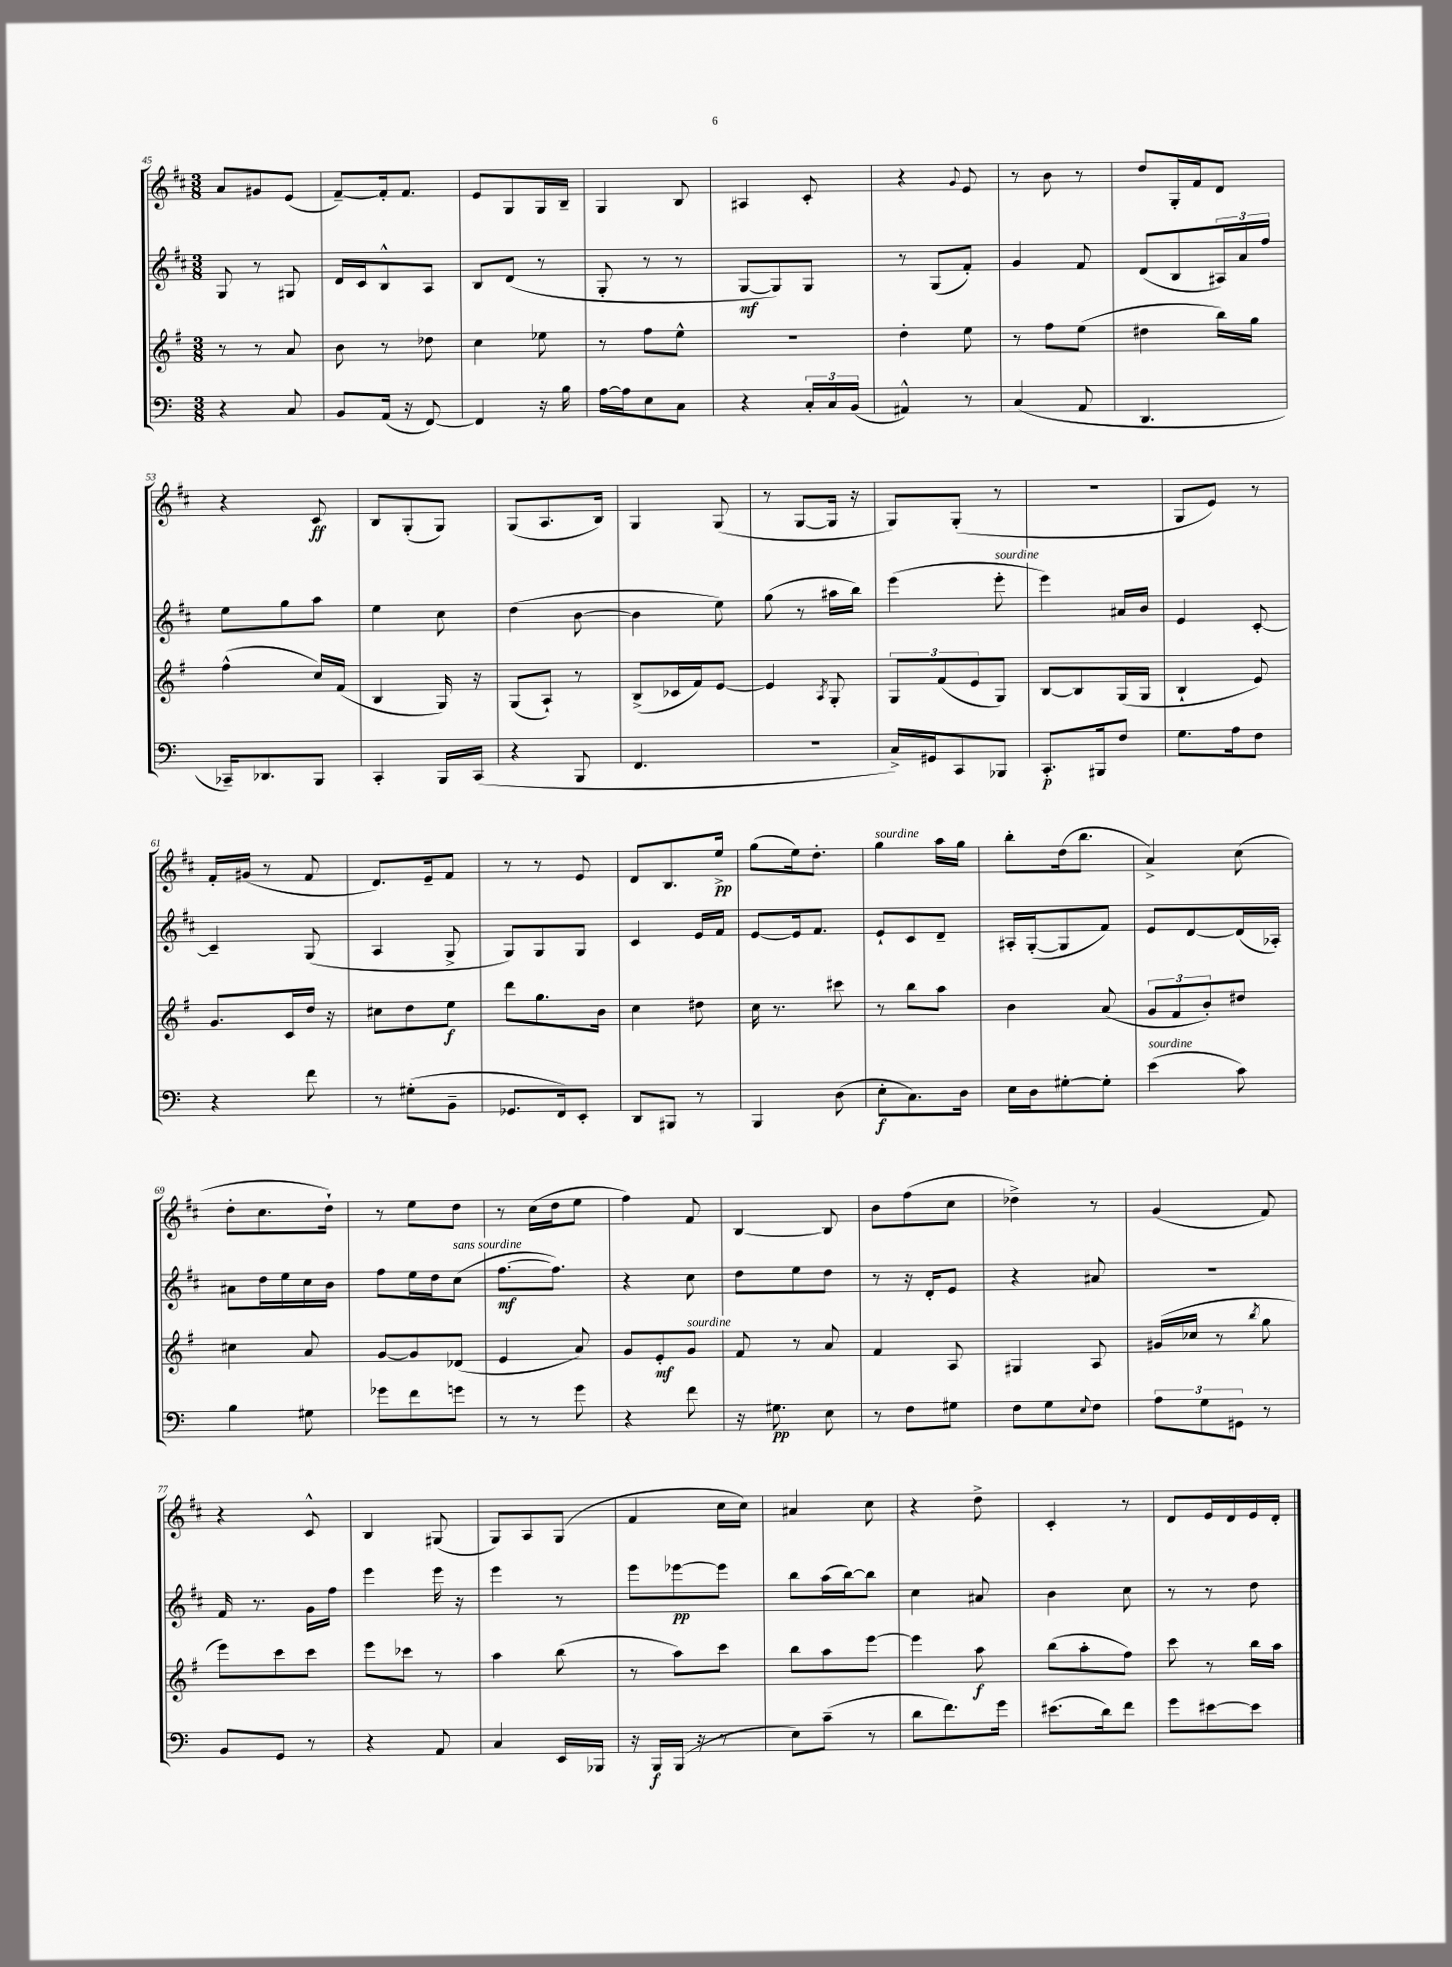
<<
\new StaffGroup <<
\new Staff = "s0" {
    \clef treble \key d \major \numericTimeSignature \time 3/8
    a'8 gis'8 e'8( |
    fis'8~--) fis'16-. fis'8. |
    e'8 g8 g16 b16-- |
    g4 b8 |
    ais4 cis'8-. |
    r4 \appoggiatura { g'8 } e'8 |
    r8 b'8 r8 |
    d''8 g16-. fis'16 d'8 |
    r4 cis'8\ff |
    b8 g8-.( g8) |
    g8( a8. b16) |
    g4 g8( |
    r8 g8~ g16 r16 |
    g8) g8-.( r8 |
    R4. |
    g8 e'8) r8 |
    fis'16-. gis'16( r8 fis'8 |
    d'8.) e'16-- fis'8 |
    r8 r8 e'8 |
    d'8 b8. e''16->\pp |
    g''8( e''16) d''8.-. |
    g''4^\markup { \italic "sourdine" } a''16 g''16 |
    b''8-. d''16( b''8. |
    a'4->) cis''8( |
    d''8-. cis''8. d''16-!) |
    r8 e''8 d''8 |
    r8 cis''16( d''16 e''8 |
    fis''4) fis'8 |
    b4~ b8 |
    b'8 fis''8( cis''8 |
    des''4->) r8 |
    g'4( fis'8) |
    r4 cis'8-^ |
    b4 gis8( |
    g8) a8 g8( |
    fis'4 cis''16 cis''16) |
    ais'4 cis''8 |
    r4 d''8-> |
    cis'4-. r8 |
    d'8 e'16 d'16 e'16 d'16-. \bar "|." |
}
\new Staff = "s1" {
    \clef treble \key d \major \numericTimeSignature \time 3/8
    g8 r8 gis8 |
    d'16 cis'16 b8-^ a8 |
    b8 d'8( r8 |
    g8-. r8 r8 |
    g8~\mf g8) g8 |
    r8 g8( fis'8-.) |
    g'4 fis'8 |
    d'8( b8 \tuplet 3/2 { ais16) a'16 fis''16 } |
    e''8 g''8 a''8 |
    e''4 cis''8 |
    d''4( b'8~ |
    b'4 e''8) |
    g''8( r8 ais''16 b''16) |
    e'''4( e'''8-.^\markup { \italic "sourdine" } |
    e'''4) ais'16 b'16 |
    e'4 cis'8~-. |
    cis'4-- g8( |
    a4 g8-> |
    g8) g8 g8 |
    cis'4 e'16 fis'16 |
    e'8~ e'16 fis'8. |
    e'8-! cis'8 d'8-- |
    ais16-. g16~-.( g8 fis'8) |
    e'8 d'8~ d'16( aes16-.) |
    ais'8 d''16 e''16 cis''16 b'16 |
    fis''8 e''16 d''16 cis''8^\markup { \italic "sans sourdine" }( |
    fis''8.~\mf fis''8.) |
    r4 cis''8 |
    d''8 e''8 d''8 |
    r8 r16 d'16-. e'8 |
    r4 ais'8 |
    R4. |
    fis'16 r8. g'16 fis''16 |
    e'''4 e'''16 r16 |
    e'''4 r8 |
    e'''8 ees'''8~\pp ees'''8 |
    b''8 a''16( b''16~) b''8 |
    cis''4 ais'8 |
    b'4 cis''8 |
    r8 r8 d''8 \bar "|." |
}
\new Staff = "s2" {
    \clef treble \key g \major \numericTimeSignature \time 3/8
    r8 r8 a'8 |
    b'8 r8 des''8 |
    c''4 ees''8 |
    r8 fis''8 e''8-^ |
    R4. |
    d''4-. e''8 |
    r8 fis''8 e''8( |
    dis''4 b''16) g''16 |
    fis''4-^( c''16) fis'16( |
    b4 g16) r16 |
    g8( a8-!) r8 |
    b8->( ces'16 fis'16) e'8~ |
    e'4 \acciaccatura { a8 } g8-. |
    \tuplet 3/2 { g8 fis'8( e'8 } g8) |
    b8~ b8 g16( g16 |
    b4-! e'8) |
    g'8. c'16 d''16 r16 |
    cis''8 d''8 e''8\f |
    d'''8 g''8. b'16 |
    c''4 dis''8 |
    c''16 r8. cis'''8 |
    r8 b''8 a''8 |
    b'4 a'8( |
    \tuplet 3/2 { g'8 fis'8 b'8-.) } dis''8 |
    cis''4 a'8 |
    g'8~ g'8 des'8( |
    e'4 a'8) |
    g'8 e'8-.\mf g'8^\markup { \italic "sourdine" } |
    fis'8 r8 a'8 |
    fis'4 a8 |
    gis4 a8 |
    gis'16( ces''16 r8 \acciaccatura { b''8 } g''8 |
    e'''8) c'''8 c'''8 |
    e'''8 ces'''8 r8 |
    a''4 b''8( |
    r8 a''8) c'''8 |
    b''8 a''8 e'''8~ |
    e'''4 a''8\f |
    b''8( a''8-. fis''8) |
    c'''8 r8 b''16 a''16 \bar "|." |
}
\new Staff = "s3" {
    \clef bass \key c \major \numericTimeSignature \time 3/8
    r4 c8 |
    b,8 a,16( r16 f,8~) |
    f,4 r16 b16 |
    a16~ a16 e8 c8 |
    r4 \tuplet 3/2 { c16-. c16 b,16( } |
    ais,4-^) r8 |
    c4( a,8 |
    d,4. |
    ces,16--) des,8. b,,8 |
    c,4-. b,,16 c,16( |
    r4 b,,8 |
    f,4. |
    R4. |
    c16->) gis,16 c,8 bes,,8 |
    c,8.-.\p bis,,16 f8 |
    g8. a16 f8 |
    r4 f'8 |
    r8 gis8-.( b,8-- |
    ges,8. f,16) e,8-. |
    d,8 bis,,8 r8 |
    b,,4 d8( |
    e8-.\f c8.) d16 |
    e16 d16 gis8~-. gis8-. |
    e'4^\markup { \italic "sourdine" }( c'8) |
    b4 gis8 |
    ges'8 f'8 g'8 |
    r8 r8 g'8 |
    r4 f'8 |
    r16 gis8.\pp e8 |
    r8 f8 gis8 |
    f8 g8 \appoggiatura { e8 } f8 |
    \tuplet 3/2 { a8 g8 gis,8 } r8 |
    b,8 g,8 r8 |
    r4 a,8 |
    c4 e,16 bes,,16 |
    r16 b,,16\f b,,16( r16 r8 |
    e8) c'8--( r8 |
    d'8 f'8.) g'16 |
    eis'8.( d'16) f'8 |
    g'8 eis'8~ eis'8 \bar "|." |
}
>>
>>
\layout { \context { \Score currentBarNumber = #45 } }
